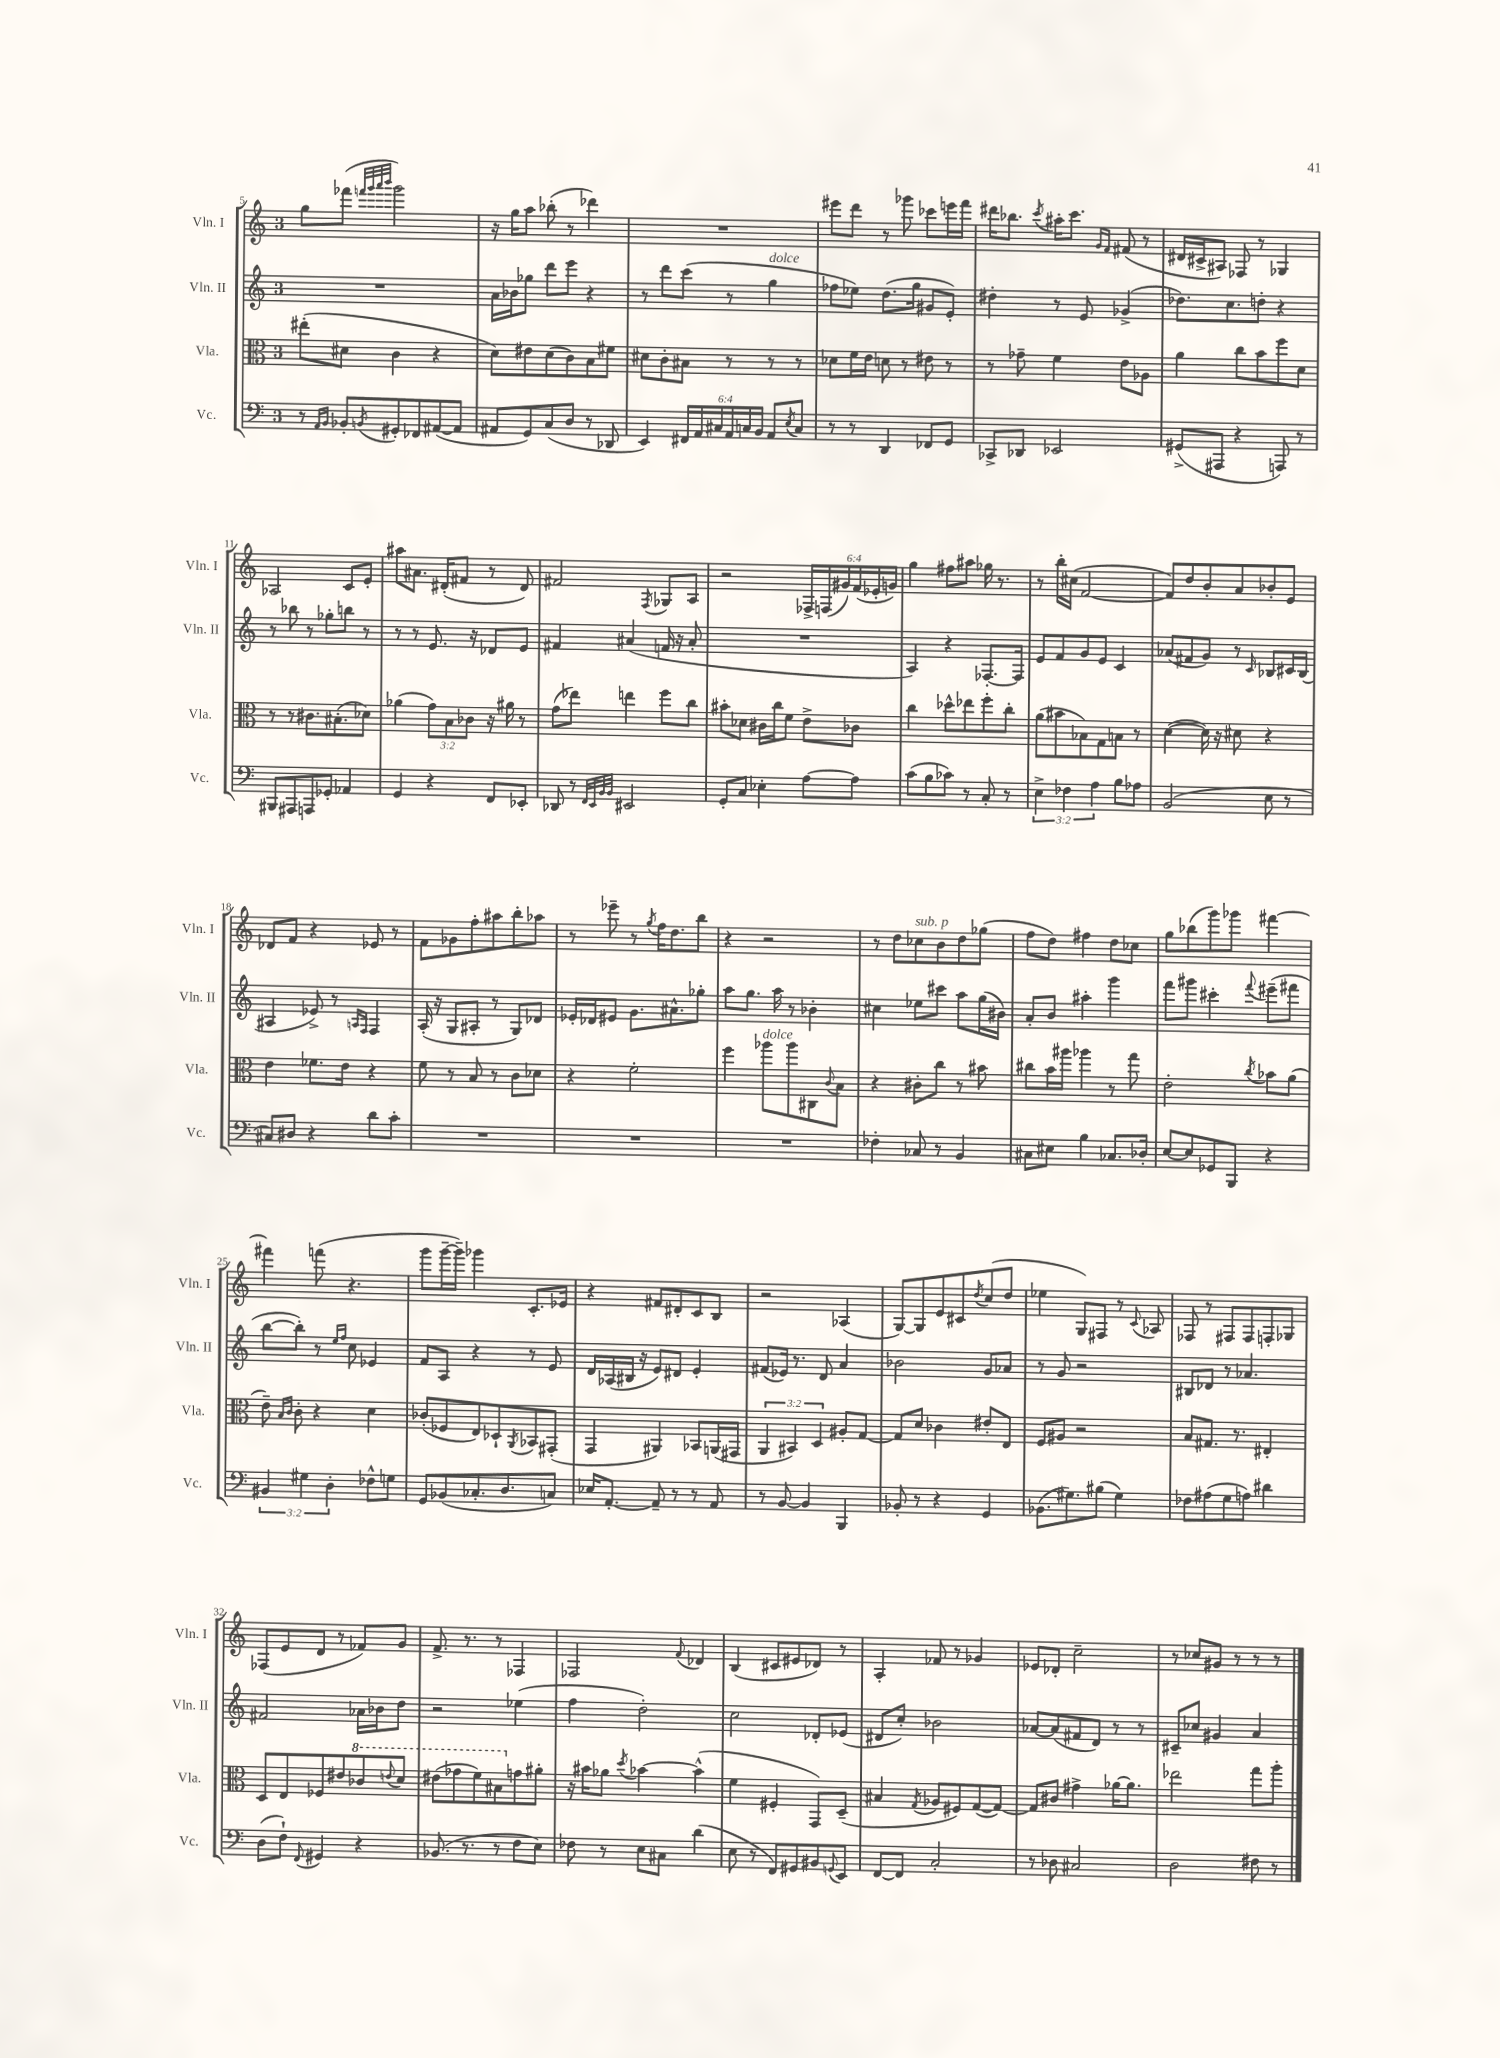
<<
\new StaffGroup <<
\new Staff = "s0" \with { instrumentName = "Vln. I" shortInstrumentName = "Vln. I" } {
    \clef treble \key c \major \once \override Staff.TimeSignature.style = #'single-digit \time 3/4 \override Staff.TupletNumber.text = #tuplet-number::calc-fraction-text
    g''8 fes'''8( \grace { f'''32 g'''32 a'''32 b'''32 } g'''2) |
    r16 g''16 a''8 bes''8-.( r8 des'''4) |
    R2. |
    eis'''8 d'''8 r8 ges'''8 ces'''8 e'''16 f'''16 |
    dis'''16 bes''8. \acciaccatura { c'''8 } ais''16-. c'''8. \grace { g'16 f'16 } fis'8( r8 |
    dis'16 cis'16-> ais8) fes8 r8 ges4 |
    aes2 c'8 e'8-. |
    ais''8 ais'8. dis'16-.( fis'8 r8 dis'8) |
    fis'2 \acciaccatura { f8 } ges8 a8 |
    r2 \tuplet 6/4 { fes16-> f16( gis'16) f'16( ees'16-. g'16) } |
    g''4 fis''8 ais''8 ges''16 r8. |
    r8 b''16-. cis''16( f'2~ |
    f'8) d''8 b'8-. a'8 bes'8-. e'8 |
    des'8 f'8 r4 ees'8 r8 |
    f'8 ges'8 f''8-. ais''8 b''8-. aes''8 |
    r8 ees'''8-- r8 \acciaccatura { g''8 } f''16 d''8. b''8 |
    r4 r2 |
    r8 d''8 ces''8^\markup { \italic "sub. p" } b'8 d''8 ges''8( |
    f''8 d''8) fis''4 d''8 ces''8 |
    g''8 bes''8( g'''8) ges'''8 fis'''4~ |
    fis'''4 f'''8( r4. |
    g'''8 g'''16~-- g'''16--) ges'''4 c'8.-. ees'16 |
    r4 fis'8 dis'8-. c'8 b8 |
    r2 aes4( |
    g8~) g8 e'8 cis'8 \acciaccatura { d''8 } c''8( d''8 |
    ees''4 g8) fis8 r8 \appoggiatura { c'8 } aes8 |
    fes8 r8 fis8 fis8 f8-. ges8 |
    fes8( e'8 d'8 r8 fes'8) g'8 |
    f'8.-> r8. r8 fes4 |
    fes2 \appoggiatura { f'8 } des'4 |
    b4( cis'8 eis'8 des'8) r8 |
    a4-. fes'8 r8 ges'4 |
    ees'8 des'8-. c''2-- |
    r8 ces''8 gis'8 r8 r8 r8 \bar "|." |
}
\new Staff = "s1" \with { instrumentName = "Vln. II" shortInstrumentName = "Vln. II" } {
    \clef treble \key c \major \once \override Staff.TimeSignature.style = #'single-digit \time 3/4
    R2. |
    a'16 bes'16 ges''8 d'''8 e'''8 r4 |
    r8 d'''8 c'''8( r8 g''4^\markup { \italic "dolce" } |
    fes''8 ees''8) d''8.( g''16 gis'8 e'8-.) |
    dis''4-. r8 e'8 ges'4->( |
    des''8.) c''8. d''8-. r4 |
    r8 bes''8 r8 ges''8-. b''8 r8 |
    r8 r8 e'8. r16 des'8 e'8 |
    fis'4 ais'4( f'16 r16 ais'8-. |
    R2. |
    a4) r4 fes8.~-. fes16 |
    e'8 f'8 g'8 e'8 c'4 |
    aes'8( fis'8 g'8) r8 \grace { c'16 } bes8 cis'16 bes16( |
    ais4 ees'8->) r8 \grace { a16 f16 } f4 |
    a16-.( r16 g8 ais8-. r8 g8) des'8 |
    ees'16-. des'16 eis'8 g'8. ais'8.-^ ges''8-. |
    a''8 g''8. a''16 r8 bes'4-. |
    cis''4 ees''8 cis'''8 a''8 g''16( bis'16) |
    a'8-. b'8 ais''4-. g'''4 |
    f'''8 gis'''8 cis'''4-. \appoggiatura { f'''8 } eis'''8--( fis'''8 |
    b''8~ b''8-.) r8 \grace { e''16 f''16 } c''8 ees'4 |
    f'8 a8 r4 r8 e'8 |
    d'16 aes16( bis16 r16 e'8) dis'8 e'4-. |
    fis'8( ees'16) r8. d'8 a'4 |
    bes'2 g'8 aes'8 |
    r8 g'8 r2 |
    bis8 des'8 r8 aes'4. |
    fis'2 aes'16 bes'16 d''8 |
    r2 ees''4( |
    f''4 d''2-.) |
    c''2 des'8-. ees'8( |
    dis'8 c''8-.) bes'2 |
    aes'8~ aes'8( fis'8 d'8) r8 r8 |
    cis'8-- ces''8 gis'4 a'4 \bar "|." |
}
\new Staff = "s2" \with { instrumentName = "Vla." shortInstrumentName = "Vla." } {
    \clef alto \key c \major \once \override Staff.TimeSignature.style = #'single-digit \time 3/4 \override Staff.TupletNumber.text = #tuplet-number::calc-fraction-text
    eis''8-.( dis'8 c'4 r4 |
    d'8) eis'8 d'8( c'8) b8 fis'8 |
    dis'8 c'8-. bis8 r8 r8 r8 |
    des'8 f'16 e'16 d'8 r8 eis'8 r8 |
    r8 ges'8-- f'4 e'8 aes8 |
    a'4 c''8 b'8 f''8 d'8 |
    r8 r8 cis'8. bis8.-.( des'8) |
    aes'4( \tuplet 3/2 { g'8) b8 ces'8 } r16 ais'16 r8 |
    g'8( ees''8) e''4 f''8 c''8 |
    bis'8-. des'8 cis'16 c''16 f'8 e'8-> ces'8 |
    c''4 des''8-^ ees''8 f''8-. c''8-. |
    a'8( bis'8 bes8) g8 b8 r8 |
    d'4~( d'16) r16 dis'8 r4 |
    e'4 fes'8. e'16 r4 |
    f'8 r8 b8 r8 c'8 des'8 |
    r4 f'2-. |
    f''4 aes''8^\markup { \italic "dolce" } aes''8 cis8 \appoggiatura { c'8 } b8 |
    r4 cis'8-. c''8 r8 bis'8 |
    cis''8 b'16 ais''16 aes''4 r8 g''8 |
    e'2-. \acciaccatura { c''8 } bes'8 a'8( |
    e'8--) \grace { b16 c'16 } c'8-. r4 d'4 |
    ces'8-.( fes8 e8) des8-! \acciaccatura { a,8 } bes,8 gis,8-.( |
    g,4 ais,4) bes,8 a,16( gis,16 |
    \tuplet 3/2 { a,4 bis,4) d4 } ais8-. g8~ |
    g8 d'8 ces'4 eis'8-. e8 |
    f8 ais8 r2 |
    b8 gis8. r8. eis4-. |
    d8 e8 fes8 eis'8 \ottava #1 ces''8 \appoggiatura { e''!8 } d''8 |
    eis''8( ges''8 f''8) bis'8 \ottava #0 g'!8 ais'8-. |
    r16 bis'16 aes'8 \acciaccatura { d''8 } bes'4~ bes'4-^( |
    f'4 fis4-. g,8) d8--( |
    bis4 \acciaccatura { g8 } aes8 fis8) g8~( g8~) |
    g8 cis'8 gis'4-> aes'16~ aes'8. |
    ees''2 g''8 a''8-. \bar "|." |
}
\new Staff = "s3" \with { instrumentName = "Vc." shortInstrumentName = "Vc." } {
    \clef bass \key c \major \once \override Staff.TimeSignature.style = #'single-digit \time 3/4 \override Staff.TupletNumber.text = #tuplet-number::calc-fraction-text
    r8 \grace { a,16 b,16 } bes,8-. \acciaccatura { b,8 } gis,8-. fes,8 ais,8~( ais,8 |
    ais,8 g,8) c8( d8 r8 des,8 |
    e,4) \tuplet 6/4 { fis,16 a,16 cis16 a,16 c16 b,16 } a,8 \acciaccatura { e8 } c8 |
    r8 r8 d,4 fes,8 g,8 |
    ces,8-> des,8 ees,2 |
    gis,8->( ais,,8 r4 a,,8) r8 |
    bis,,8 ais,,8 a,,8 ges,8-. aes,4 |
    g,4 r4 f,8 ees,8-. |
    des,8 r8 \grace { f,32 e,32 b,32 b,32 } eis,2 |
    g,8-. c8 ees4-. a8~ a8 |
    c'8( b8 ces'8) r8 c8-. r8 |
    \tuplet 3/2 { e4-> fes4 a4 } b8 aes8 |
    b,2( e8 r8 |
    cis8) dis8 r4 d'8 c'8-. |
    R2. |
    R2. |
    R2. |
    fes4-. ces8 r8 b,4 |
    cis8 eis8 b4 ces8. des16-. |
    e8~ e8 ges,8 b,,8 r4 |
    \tuplet 3/2 { bis,4 gis4 d4-. } fes8-^ g8 |
    g,8 bes,8( ces8.-. d8. c8) |
    ees16 a,8.~-. a,8-- r8 r8 a,8 |
    r8 b,8~ b,4 b,,4 |
    bes,8-. r8 r4 g,4 |
    bes,8.( gis8.) bis8( gis4) |
    fes8 ais8( g8 a8) dis'4 |
    d8( f8-!) \appoggiatura { f,8 } gis,4 r4 |
    bes,8.( r8. r8 f8 e8) |
    fes8 r8 e8 cis8 d'4( |
    e8 r8 f,8) gis,8 bis,8 \appoggiatura { g,8 } e,8 |
    f,8~ f,8 c2-. |
    r8 des8 cis2 |
    d2 fis8 r8 \bar "|." |
}
>>
>>
\layout { \context { \Score currentBarNumber = #5 } }
